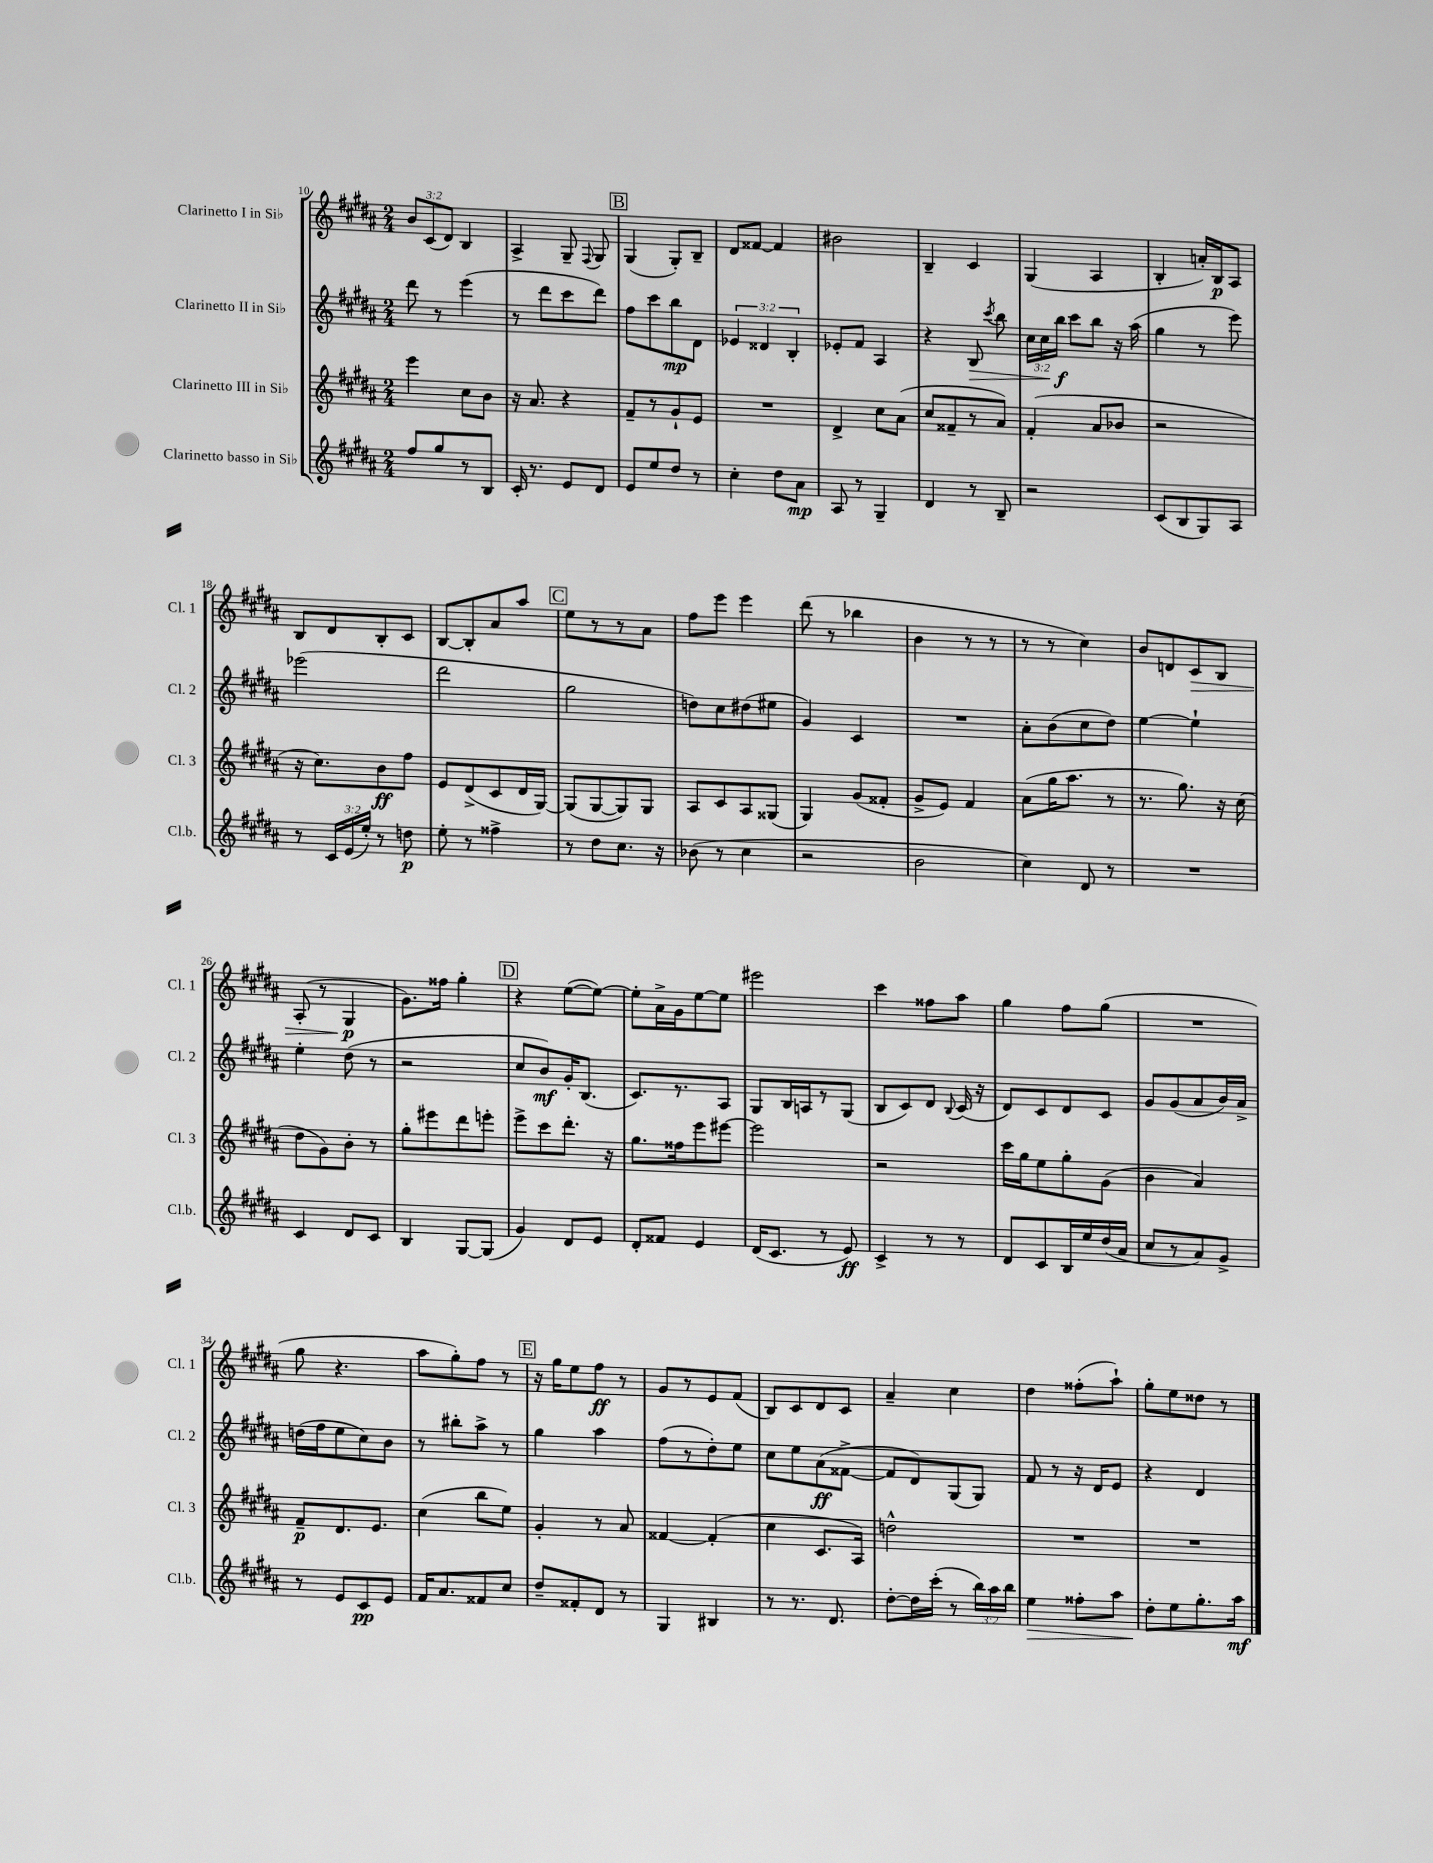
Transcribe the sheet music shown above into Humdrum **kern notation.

**kern	**kern	**kern	**kern
*staff4	*staff3	*staff2	*staff1
*clefG2	*clefG2	*clefG2	*clefG2
*k[f#c#g#d#a#]	*k[f#c#g#d#a#]	*k[f#c#g#d#a#]	*k[f#c#g#d#a#]
*M2/4	*M2/4	*M2/4	*M2/4
8ff#/L	4eee\	8ddd#\	12b/L
.	.	.	(12c#/
8gg#/	.	8r	.
.	.	.	12d#/J)
8r	8cc#\L	(4eee\	4B/
8B/J	8b\J	.	.
=	=	=	=
16c#'/	16r	8r	4A#^/
8.r	8.a#/	.	.
.	.	8ddd#\L	.
8e/L	4r	8ccc#\	8G#~/
.	.	.	8qqF#/
8d#/J	.	8ddd#\J)	8G#/
=	=	=	=
8e/L	8f#~/L	8ff#\L	(4G#/
8ee/	8r	8ccc#\	.
8dd#/J	8g#`/	8bb\	8G#'/L)
8r	8e/J	8d#\J	8B~/J
=	=	=	=
4cc#'\	2r	6e-/	8d#/L
.	.	.	[8f##/J
.	.	6d##/	.
8dd#\L	.	.	4f##/]
.	.	6B'/	.
8a#\J	.	.	.
=	=	=	=
8A#/	4d#^/	8e-'/L	2b#\
8r	.	8f#/J	.
4G#~/	8cc#\L	4A#/	.
.	(8a#\J	.	.
=	=	=	=
4d#/	8cc#/L	4r	4B~/
.	8f##~/	.	.
8r	8r	8B/	4c#/
.	.	8qccc#/	.
8B~/	8a#/J)	8bb\	.
=	=	=	=
2r	(4f#'/	24cc#\LL	(4G#/
.	.	24cc#\	.
.	.	24bb\JJ	.
.	.	8ccc#\L	.
.	8a#/L	8bb\J	4A#/
.	8b-/J	16r	.
.	.	(16aa#\	.
=	=	=	=
(8c#/L	2r	4gg#\	4B'/
8B/	.	.	.
8G#/)	.	8r	16a'/LL)
.	.	.	16B/J
8A#/J	.	8eee\)	8A#/J
=	=	=	=
8r	16r	(2eee-\	8B/L
.	8.cc#\L)	.	.
24c#/LL	.	.	8d#/
(24e/	.	.	.
24ee'/JJ)	.	.	.
8r	8b\	.	8B'/
8dd\	8ff#\J	.	8c#/J
=	=	=	=
8ee'\	8e/L	2ddd#\	[8B/L
8r	(8d#^/	.	8B'/]
4ff##^\	8c#/	.	8a#/
.	16d#/L	.	8aa#/J
.	[16G#/JJ)	.	.
=	=	=	=
8r	(8G#/]L	2gg#\	8ee\L
8dd#\L	[8G#/	.	8r
8.cc#\J	8G#/])	.	8r
.	8G#/J	.	8a#\J
16r	.	.	.
=	=	=	=
(8b-\	8A#/L	8dd\L)	8ff#\L
8r	8c#/	8cc#\	8eee\J
4cc#\	8A#/	(8dd#\	4eee\
.	(8G##/J	8ee#\J	.
=	=	=	=
2r	4G#/)	4g#/)	(8ddd#\
.	.	.	8r
.	(8g#/L	4c#/	4bb-\
.	8f##'/J	.	.
=	=	=	=
2b\	8g#^/L	2r	4b\
.	8e/J)	.	.
.	4f#/	.	8r
.	.	.	8r
=	=	=	=
4cc#\)	(8a#\L	8a#'\L	8r
.	16gg#\K	(8b\	8r
.	8.aa#\J	.	.
8d#/	.	8cc#\	4cc#\)
8r	8r	8dd#\J)	.
=	=	=	=
2r	8.r	[4ee\	8b/L
.	.	.	8d/
.	8.gg#\)	.	.
.	.	4ee`\]	8c#/
.	16r	.	8B/J
.	(16cc#\	.	.
=	=	=	=
4c#/	8dd#\L	4ee'\	(8A#'/
.	8g#\)	.	8r
8d#/L	8b'\J	(8dd#\	4G#/
8c#/J	8r	8r	.
=	=	=	=
4B/	8gg#'\L	2r	8.g#\L)
.	8eee#\	.	.
.	.	.	16ff##\Jk
[8G#/L	8ddd#\	.	4gg#'\
(8G#/]J	8eee'\J	.	.
=	=	=	=
4g#/)	8eee^\L	8cc#/L	4r
.	8ccc#\	8b/)	.
8d#/L	8.ddd#'\J	16g#'/K	([8ee\L
.	.	(8.B/J	.
8e/J	.	.	8ee\_J)
.	16r	.	.
=	=	=	=
8d#'/L	8.gg#\L	8.c#/L)	8ee'\]L
8f##/J	.	.	16a#^\L
.	16ff##\k	8.r	16g#\J
4e/	8eee\	.	[8ee\
.	[8eee#\J	8A#/J	8ee\]J
=	=	=	=
(16d#/LK	2eee#\]	8G#/L	2eee#\
8.c#/J	.	.	.
.	.	16B/L	.
.	.	16A/J	.
8r	.	8r	.
8e/)	.	(8G#/J	.
=	=	=	=
4c#^/	2r	8B/L	4ccc#\
.	.	8c#/)	.
8r	.	8d#/J	8ff##\L
.	.	8qqB/	.
8r	.	(16c#/	8aa#\J
.	.	16r	.
=	=	=	=
8d#/L	16ccc#\LL	8d#/L)	4gg#\
.	16gg#\J	.	.
8c#/	8ee\	8c#/	.
16B/L	8gg#'\	8d#/	8ff#\L
16ee/	.	.	.
(16dd#/	(8g#\J	8c#/J	(8gg#\J
16a#/JJ	.	.	.
=	=	=	=
8cc#/L	4b\	8g#/L	2r
8r	.	(8g#/	.
8a#/)	4a#/)	8a#/	.
8g#^/J	.	16b/L)	.
.	.	16a#^/JJ	.
=	=	=	=
8r	8f#~/L	(16dd\LL	8gg#\
.	.	16ff#\J	.
8e/L	8.d#/	8ee\	4.r
8c#/	.	8cc#\)	.
.	8.e/J	.	.
8e/J	.	8b\J	.
=	=	=	=
16f#/LK	(4cc#\	8r	8aa#\L
8.a#/	.	.	.
.	.	8bb#'\L	8gg#'\)
8f##/	8bb\L	8aa#^\J	8ff#\J
8cc#/J	8ee\J)	8r	8r
=	=	=	=
8dd#~/L	4g#'/	4gg#\	16r
.	.	.	16gg#\LK
8f##'/	.	.	8ee\
8d#/J	8r	4aa#\	8ff#\J
8r	8a#/	.	8r
=	=	=	=
4G#/	[4f##/	(8ff#\L	8g#/L
.	.	8r	8r
4B#/	(4f##'/]	8dd#'\)	8e/
.	.	8ee\J	(8f#/J
=	=	=	=
8r	4cc#\	8cc#\L	8B/L)
8.r	.	8ee\	8c#/
.	8.c#/L	(8a#\	8d#/
8.d#/	.	.	.
.	.	[8f##^\J	8c#/J
.	16A#/Jk)	.	.
=	=	=	=
[8dd#'\L	2dd^^\	8f##/]L	4a#~/
16dd#\]L	.	8d#/)	.
(16ccc#'\JJ	.	.	.
8r	.	(8G#/	4cc#\
24bb\LL)	.	8G#/J)	.
24aa#\	.	.	.
24bb\JJ	.	.	.
=	=	=	=
4ee\	2r	8f#/	4dd#\
.	.	8r	.
8ff##'\L	.	16r	(8ff##'\L
.	.	16d#/LK	.
8aa#\J	.	8e/J	8aa#`\J)
=	=	=	=
8dd#'\L	2r	4r	8gg#'\L
8ee\	.	.	8ee\
8.gg#'\	.	4d#/	8dd##\J
.	.	.	8r
16aa#\Jk	.	.	.
==	==	==	==
*-	*-	*-	*-
